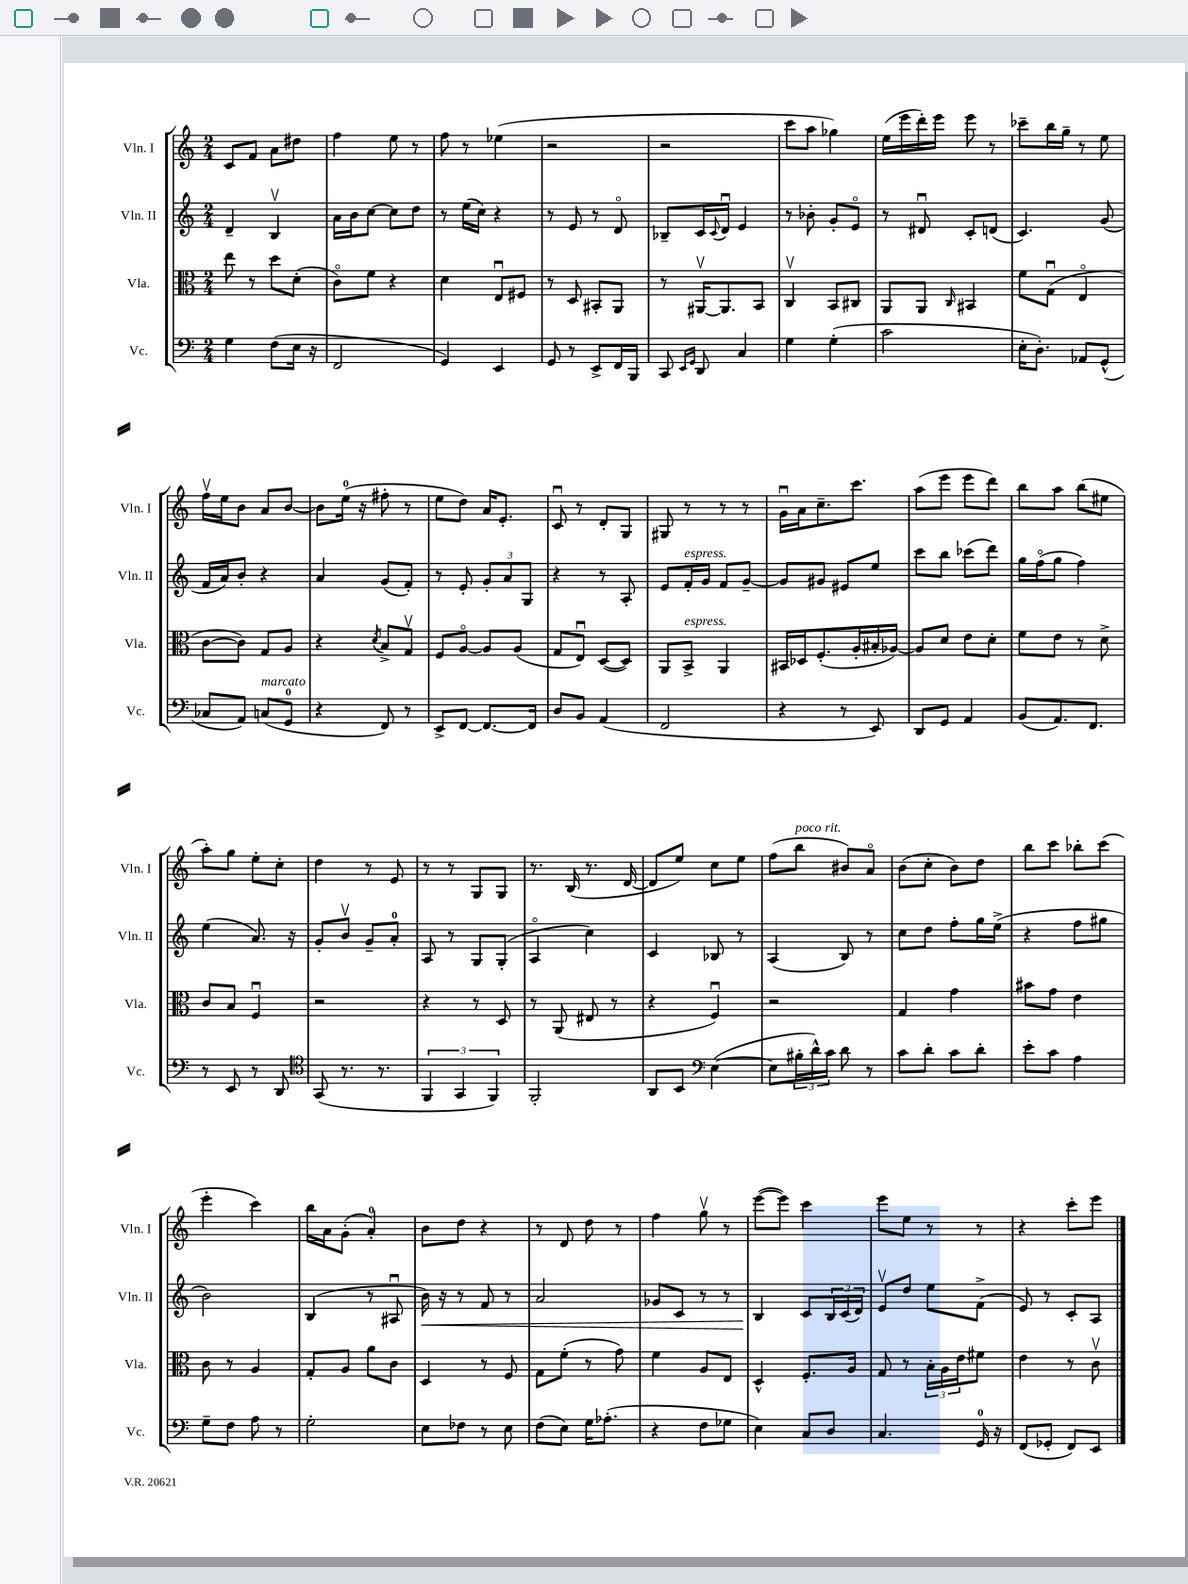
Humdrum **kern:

**kern	**kern	**kern	**dynam	**kern
*part4	*part3	*part2	*part2	*part1
*staff4	*staff3	*staff2	*staff2	*staff1
*I"Vc.	*I"Vla.	*I"Vln. II	*	*I"Vln. I
*I'Vc.	*I'Vla.	*I'Vln. II	*	*I'Vln. I
*clefF4	*clefC3	*clefG2	*	*clefG2
*k[]	*k[]	*k[]	*	*k[]
*M2/4	*M2/4	*M2/4	*	*M2/4
=123	=123	=123	=123	=123
4G\	8ee\	4d~/	.	8c/L
.	8r	.	.	8f/J
(8F\L	8dd\L	4Bv/	.	8a\L
16E\Jk	(8d'\J	.	.	8dd#X\J
16r	.	.	.	.
=124	=124	=124	=124	=124
2FF/	8c\L)	16a\LL	.	4ff\
.	.	16b\J	.	.
.	8f\J	[8cc\J	.	.
.	4r	8cc\L]	.	8ee\
.	.	8dd\J	.	8r
=125	=125	=125	=125	=125
4GG/)	4d\	8r	.	8ff\
.	.	(16ee\LL	.	8r
.	.	16cc\JJ)	.	.
4EE/	8Eu/L	4r	.	(4ee-X\
.	8F#X/J	.	.	.
=126	=126	=126	=126	=126
8GG/	8r	8r	.	2r
8r	8D/	8e/	.	.
8EE^/L	8BB#X'/L	8r	.	.
16FF/L	8AA/J	8d/	.	.
16BBB/JJ	.	.	.	.
=127	=127	=127	=127	=127
8CC/	8r	8B-X~/L	.	2r
16qqEE/LL	.	.	.	.
16qqGG/JJ	.	.	.	.
8DD/	[16AA#Xv/KL	16c/L	.	.
.	.	8qqc/	.	.
.	8.AA#/]	16du/JJ	.	.
4C/	.	4e/	.	.
.	8BB/J	.	.	.
=128	=128	=128	=128	=128
4G\	4Cv/	8r	.	8ccc\L
.	.	8b-X'\	.	8aa\J
(4G'\	8BB/L	8g'/L	.	4gg-X\)
.	8C#X/J	8e/J	.	.
=129	=129	=129	=129	=129
2c\	8AA/L	8r	.	(16ee\LL
.	.	.	.	16eee\
.	8AA/J	8d#Xu/	.	16ddd'\)
.	.	.	.	16eee\JJ
.	16qqC/	.	.	.
.	4BB#X/	8c'/L	.	8eee\
.	.	(8dn/J	.	8r
=130	=130	=130	=130	=130
16E'\KL	8f\L	4.c/)	.	8ccc-X~\L
8.D'\J)	.	.	.	.
.	(8Gu\J	.	.	16bb\L
.	.	.	.	16gg~\JJ
8AA-X/L	4E/	.	.	8r
(8GG^^/J	.	(8g/	.	8ee\
!!LO:LB:g=z
=131	=131	=131	=131	=131
8C-X/L	[8c\L	16f/LL	.	16ffv\LL
.	.	16a/J)	.	16ee\J
8AA/J)	8c\J])	8b'/J	.	8b\J
!LO:TX:a:i:t=marcato	!	!	!	!
(8Cn/L	8G/L	4r	.	8a/L
8GG/J	8A/J	.	.	[8b/J
=132	=132	=132	=132	=132
4r	4r	4a/	.	8b\L]
.	.	.	.	(16ee\Jk
.	.	.	.	16r
.	8qd/	.	.	.
8FF/)	8B^/L	(8g/L	.	8ff#X'\
8r	8Gv/J	8f'/J)	.	8r
=133	=133	=133	=133	=133
8EE^/L	8F/L	8r	.	8ee\L
[8FF/J	[8A/J	8e'/	.	8dd\J)
8.FF/L_	8A/L]	12g'/L	.	16a/KL
.	.	.	.	8.e'/J
.	.	12a/	.	.
.	(8A/J	.	.	.
.	.	12G/J	.	.
16FF/Jk]	.	.	.	.
=134	=134	=134	=134	=134
8D/L	8G/L	4r	.	8cu/
8BB/J	8Eu/J)	.	.	8r
(4AA/	([8D/L	8r	.	8d'/L
.	8D/J])	8A'/	.	8G/J
=135	=135	=135	=135	=135
2FF/	8AA/L	8e/L	.	8G#X/
!	!	!LO:TX:a:i:t=espress.	!	!
!	!LO:TX:a:i:t=espress.	!	!	!
.	8BB^/J	16f'/L	.	8r
.	.	16g/JJ	.	.
.	4AA/	8f/L	.	8r
.	.	[8g~/J	.	8r
=136	=136	=136	=136	=136
4r	16BB#X/LL	8g/L]	.	16gu\LL
.	16D-X/J	.	.	16a\J
.	(8.F'/	8g#X/J	.	8.cc~\
8r	.	8e#X/L	.	.
.	16A'/L	.	.	8.ccc\J
8EE/)	16B#X'/	8ee/J	.	.
.	[16A-X/JJ)	.	.	.
=137	=137	=137	=137	=137
8DD/L	8A-/L]	8ccc\L	.	(8aa\L
8GG/J	8d/J	8bb\J	.	8eee\J
4AA/	8e\L	(8ccc-X\L	.	8eee\L
.	8d'\J	8ddd\J)	.	8ddd\J)
=138	=138	=138	=138	=138
(8BB/L	8f\L	16gg\LL	.	8bb\L
.	.	(16ff\J	.	.
8.AA/)	8e\J	8gg\J	.	8aa\J
.	8r	4ff\)	.	(8bb\L
8.FF/J	.	.	.	.
.	8d^\	.	.	8ee#X\J
!!LO:LB:g=z
=139	=139	=139	=139	=139
8r	8c/L	(4ee\	.	8aa'\L)
8EE/	8B/J	.	.	8gg\J
8r	4Fu/	8.a/)	.	8ee'\L
8DD/	.	.	.	8cc'\J
.	.	16r	.	.
=140	=140	=140	=140	=140
*clefC4	*	*	*	*
(8GG/	2r	8g'/L	.	4dd\
8.r	.	8bv/J	.	.
.	.	8g~/L	.	8r
8.r	.	.	.	.
.	.	8a'/J	.	8e/
=141	=141	=141	=141	=141
6FF/	4r	8A/	.	8r
.	.	8r	.	8r
6GG/	.	.	.	.
.	8r	8G/L	.	8G/L
6FF/)	.	.	.	.
.	8D/	(8G'/J	.	8G/J
=142	=142	=142	=142	=142
2FF'/	8r	4A/	.	8.r
.	(8AA/	.	.	.
.	.	.	.	(16B/
.	8E#X/	4cc\)	.	8.r
.	8r	.	.	.
.	.	.	.	[16d/
=143	=143	=143	=143	=143
8AA/L	4r	4c/	.	8d/L]
8BB/J	.	.	.	8ee/J)
*clefF4	*	*	*	*
([4E\	4Fu/)	8B-X/	.	8cc\L
.	.	8r	.	8ee\J
=144	=144	=144	=144	=144
8E\L]	2r	(4A/	.	(8ff\L
!	!	!	!	!LO:TX:a:i:t=poco rit.
24B#X'\L	.	.	.	8bb\J
24d^^\)	.	.	.	.
24c\JJ	.	.	.	.
8d\	.	8B/)	.	8b#X/L)
8r	.	8r	.	8a/J
=145	=145	=145	=145	=145
8c\L	4G/	8cc\L	.	(8b\L
8d'\J	.	8dd\J	.	8cc'\J
8c\L	4g\	8ff'\L	.	8b\L)
8d'\J	.	16gg\L	.	8dd\J
.	.	(16ee^\JJ	.	.
=146	=146	=146	=146	=146
8e'\L	8b#X\L	4r	.	8bb\L
8c\J	8g\J	.	.	8ccc\J
4A\	4e\	8ff\L	.	8bb-X'\L
.	.	8gg#X\J	.	(8ccc\J
!!LO:LB:g=z
=147	=147	=147	=147	=147
8G~\L	8c\	2b\)	.	4eee'\
8F\J	8r	.	.	.
8A\	4A/	.	.	4ccc\)
8r	.	.	.	.
=148	=148	=148	=148	=148
2G'\	8G'/L	(4B/	.	16bb\LL
.	.	.	.	16a\J
.	8A/J	.	.	(8g'\J
.	8a\L	8r	.	4a'/)
.	8c\J	8A#Xu/	.	.
=149	=149	=149	=149	=149
!	!	!	!LO:HP:b	!
8E\L	4D/	16b\)	<	8b\L
.	.	16r	.	.
8F-X\J	.	8r	.	8dd\J
8r	8r	8f/	.	4r
8E\	8F/	8r	.	.
=150	=150	=150	=150	=150
(8F\L	8G\L	2a/	.	8r
8E\J)	(8f'\J	.	.	8d/
16G\KL	8r	.	.	8dd\
(8.A-X'\J	.	.	.	.
.	8g\)	.	.	8r
=151	=151	=151	=151	=151
4r	4f\	8g-X/L	.	4ff\
.	.	8c/J	.	.
8F\L	8A/L	8r	.	8ggv\
8G-X\J	8E/J	8r	.	8r
=152	=152	=152	=152	=152
4E\)	4D^^/	4B/	.	([8eee\L
.	.	.	.	8eee\J])
8C/L	8.F'/L	8c/L	[	4ccc\
8D/J	.	24B/L	.	.
.	.	(24c/	.	.
.	16A/Jk	.	.	.
.	.	24d/JJ)	.	.
=153	=153	=153	=153	=153
4.C/	8G/	8ev/L	.	8eee\L
.	8r	8dd/J	.	8ee\J
.	24B'\LL	8ee\L	.	8r
.	24A\	.	.	.
.	24e\J	.	.	.
16GG/	8f#X\J	(8f^\J	.	8r
16r	.	.	.	.
=154	=154	=154	=154	=154
(8FF/L	4e\	8e/)	.	4r
8GG-X'/J	.	8r	.	.
8FF/L)	8r	8c'/L	.	8ccc'\L
8EE/J	8cv\	8A/J	.	8eee\J
==	==	==	==	==
*-	*-	*-	*-	*-
